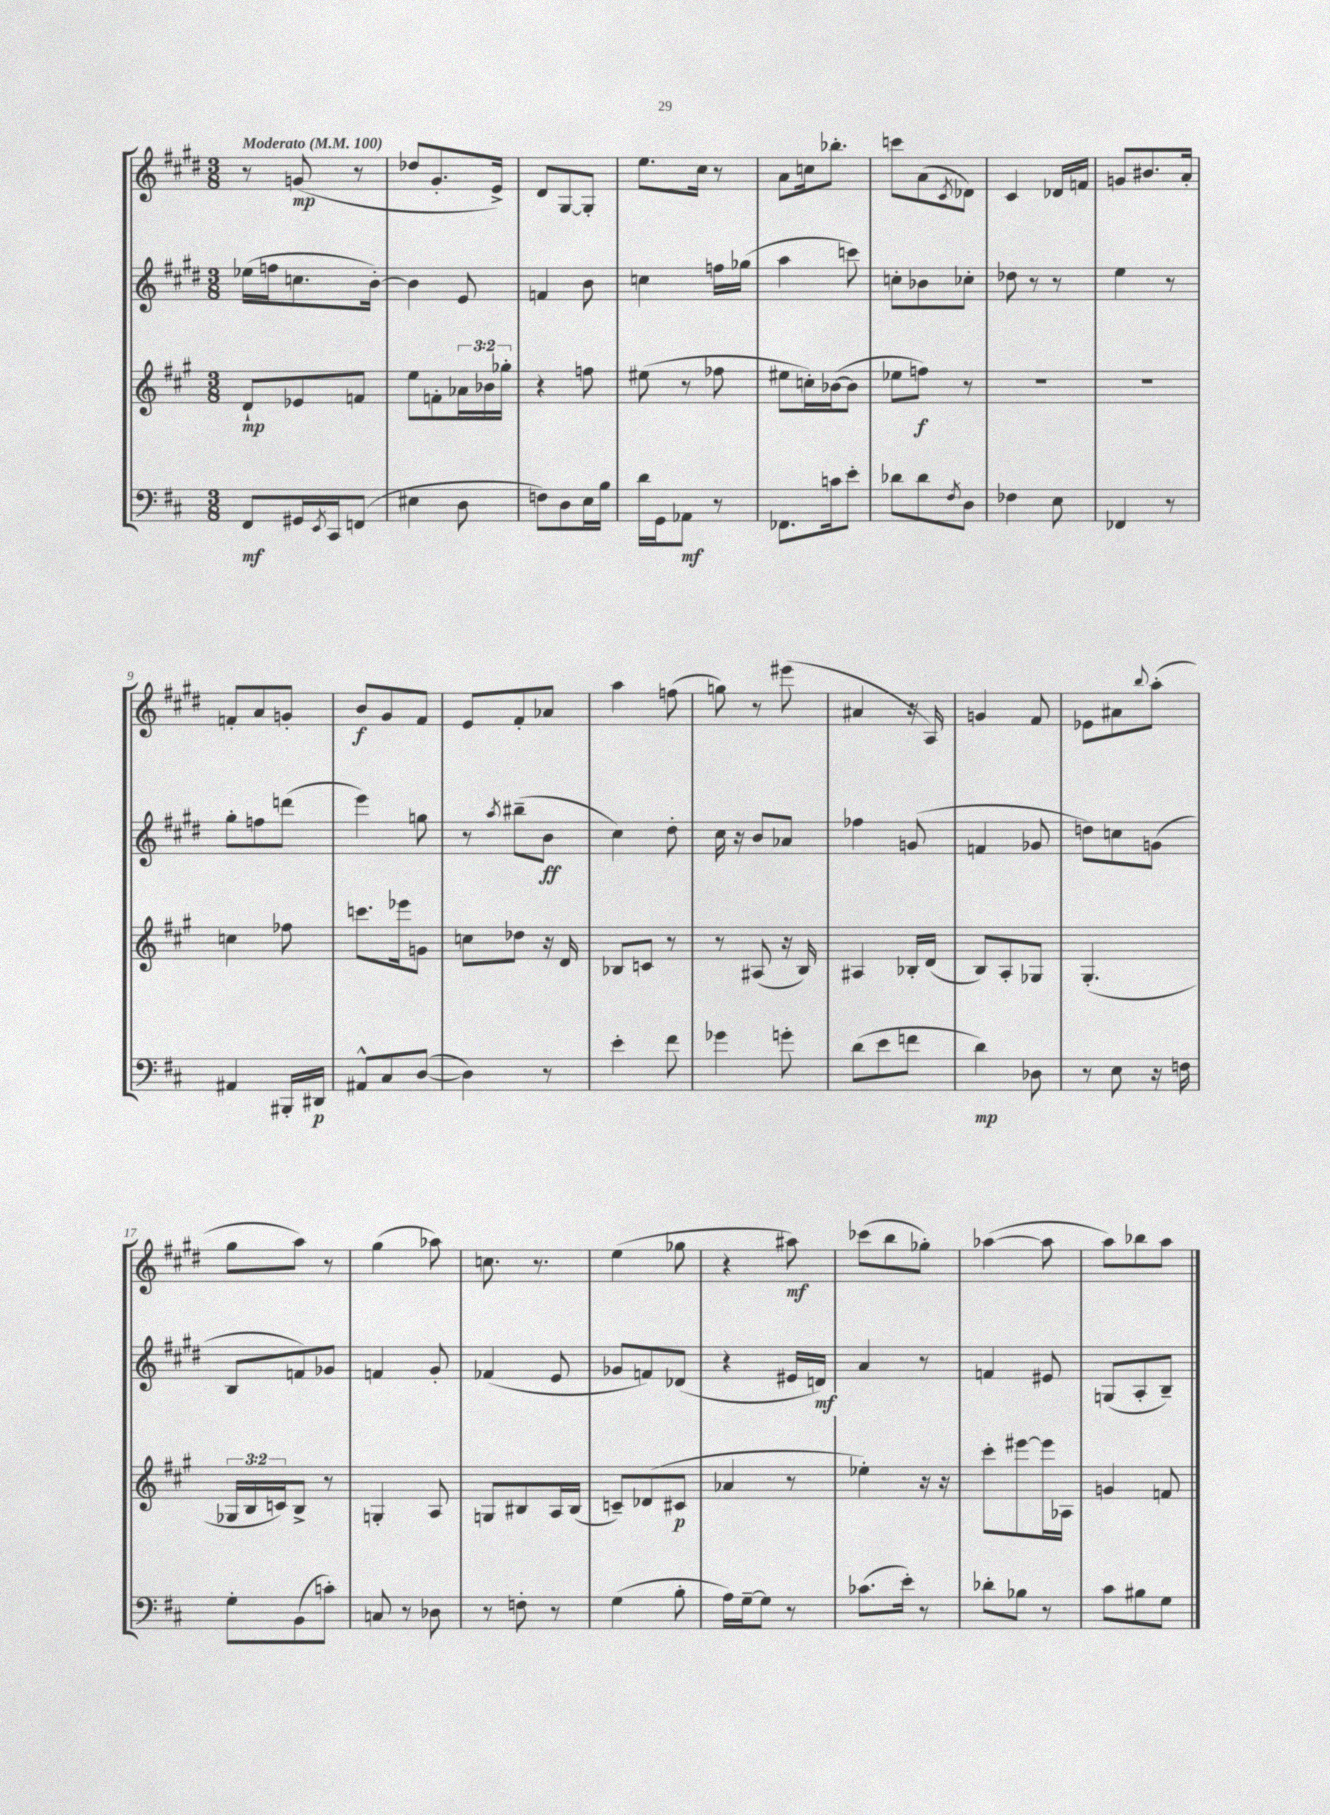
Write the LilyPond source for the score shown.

<<
\new StaffGroup <<
\new Staff = "s0" {
    \clef treble \key e \major \numericTimeSignature \time 3/8 \tempo "Moderato" 4 = 100
    r8 g'8\mp( r8 |
    des''8 gis'8.-. e'16->) |
    dis'8 gis8~ gis8-. |
    e''8. cis''16 r8 |
    a'8 c''16 bes''8.-. |
    c'''8 a'8( \acciaccatura { cis'8 } des'8) |
    cis'4 des'16 f'16 |
    g'8 bis'8. a'16-. |
    f'8-. a'8 g'8-. |
    b'8\f gis'8 fis'8 |
    e'8 fis'8-. aes'8 |
    a''4 f''8( |
    g''8) r8 eis'''8( |
    ais'4 r16 a16) |
    g'4 fis'8 |
    ees'8 ais'8 \appoggiatura { b''8 } a''8-.( |
    gis''8 a''8) r8 |
    gis''4( aes''8) |
    c''8. r8. |
    e''4( ges''8 |
    r4 ais''8\mf) |
    ces'''8( b''8 ges''8-.) |
    aes''4~( aes''8 |
    a''8) bes''8 a''8 \bar "|." |
}
\new Staff = "s1" {
    \clef treble \key e \major \numericTimeSignature \time 3/8
    ees''16( f''16 c''8. b'16~-.) |
    b'4 e'8 |
    f'4 b'8 |
    c''4 f''16 ges''16( |
    a''4 c'''8) |
    c''8-. bes'8 ces''8-. |
    des''8 r8 r8 |
    e''4 r8 |
    gis''8-. f''8 d'''8( |
    e'''4) g''8 |
    r8 \acciaccatura { a''8 } bis''8--( b'8\ff |
    cis''4) dis''8-. |
    cis''16 r16 b'8 aes'8 |
    fes''4 g'8( |
    f'4 ges'8 |
    d''8) c''8 g'8( |
    b8 f'8) ges'8 |
    f'4 gis'8-. |
    fes'4( e'8 |
    ges'8 f'8) des'8( |
    r4 eis'16 d'16\mf) |
    a'4 r8 |
    f'4 eis'8 |
    g8( a8-. b8--) \bar "|." |
}
\new Staff = "s2" {
    \clef treble \key a \major \numericTimeSignature \time 3/8 \override Staff.TupletNumber.text = #tuplet-number::calc-fraction-text
    d'8-!\mp ees'8 f'8 |
    e''8 f'8-. \tuplet 3/2 { aes'16 bes'16 ges''16-. } |
    r4 f''8 |
    eis''8( r8 fes''8 |
    eis''8 c''16-.) bes'16~( bes'8 |
    ees''8 f''8\f) r8 |
    R4. |
    R4. |
    c''4 fes''8 |
    c'''8. ees'''16 g'8 |
    c''8 des''8 r16 d'16 |
    bes8 c'8 r8 |
    r8 ais8( r16 b16) |
    ais4 bes16-. d'16( |
    b8) a8-. ges8 |
    gis4.-.( |
    \tuplet 3/2 { ges16 b16 c'16) } b8-> r8 |
    g4-. a8 |
    g8 bis8 a16 bis16( |
    c'8--) des'8( cis'8\p |
    aes'4 r8 |
    ees''4-.) r16 r16 |
    cis'''8-. eis'''8~ eis'''16 aes16 |
    g'4 f'8 \bar "|." |
}
\new Staff = "s3" {
    \clef bass \key d \major \numericTimeSignature \time 3/8
    fis,8\mf gis,16 \acciaccatura { e,8 } cis,16 f,8( |
    eis4 d8 |
    f8) d8 e16 b16 |
    d'16 g,16 aes,8\mf r8 |
    fes,8. c'16 e'8-. |
    des'8 des'8 \acciaccatura { fis8 } d8 |
    fes4 e8 |
    fes,4 r8 |
    ais,4 bis,,16-. dis,16\p |
    ais,8-^ cis8 d8~( |
    d4) r8 |
    e'4-. fis'8 |
    ges'4 g'8-. |
    d'8( e'8 f'8 |
    d'4\mp) des8 |
    r8 e8 r16 f16 |
    g8-. b,8( c'8-.) |
    c8 r8 des8 |
    r8 f8-. r8 |
    g4( b8-. |
    a16) g16~-- g8 r8 |
    ces'8.( e'16-.) r8 |
    des'8-. bes8 r8 |
    cis'8 bis8 g8 \bar "|." |
}
>>
>>
